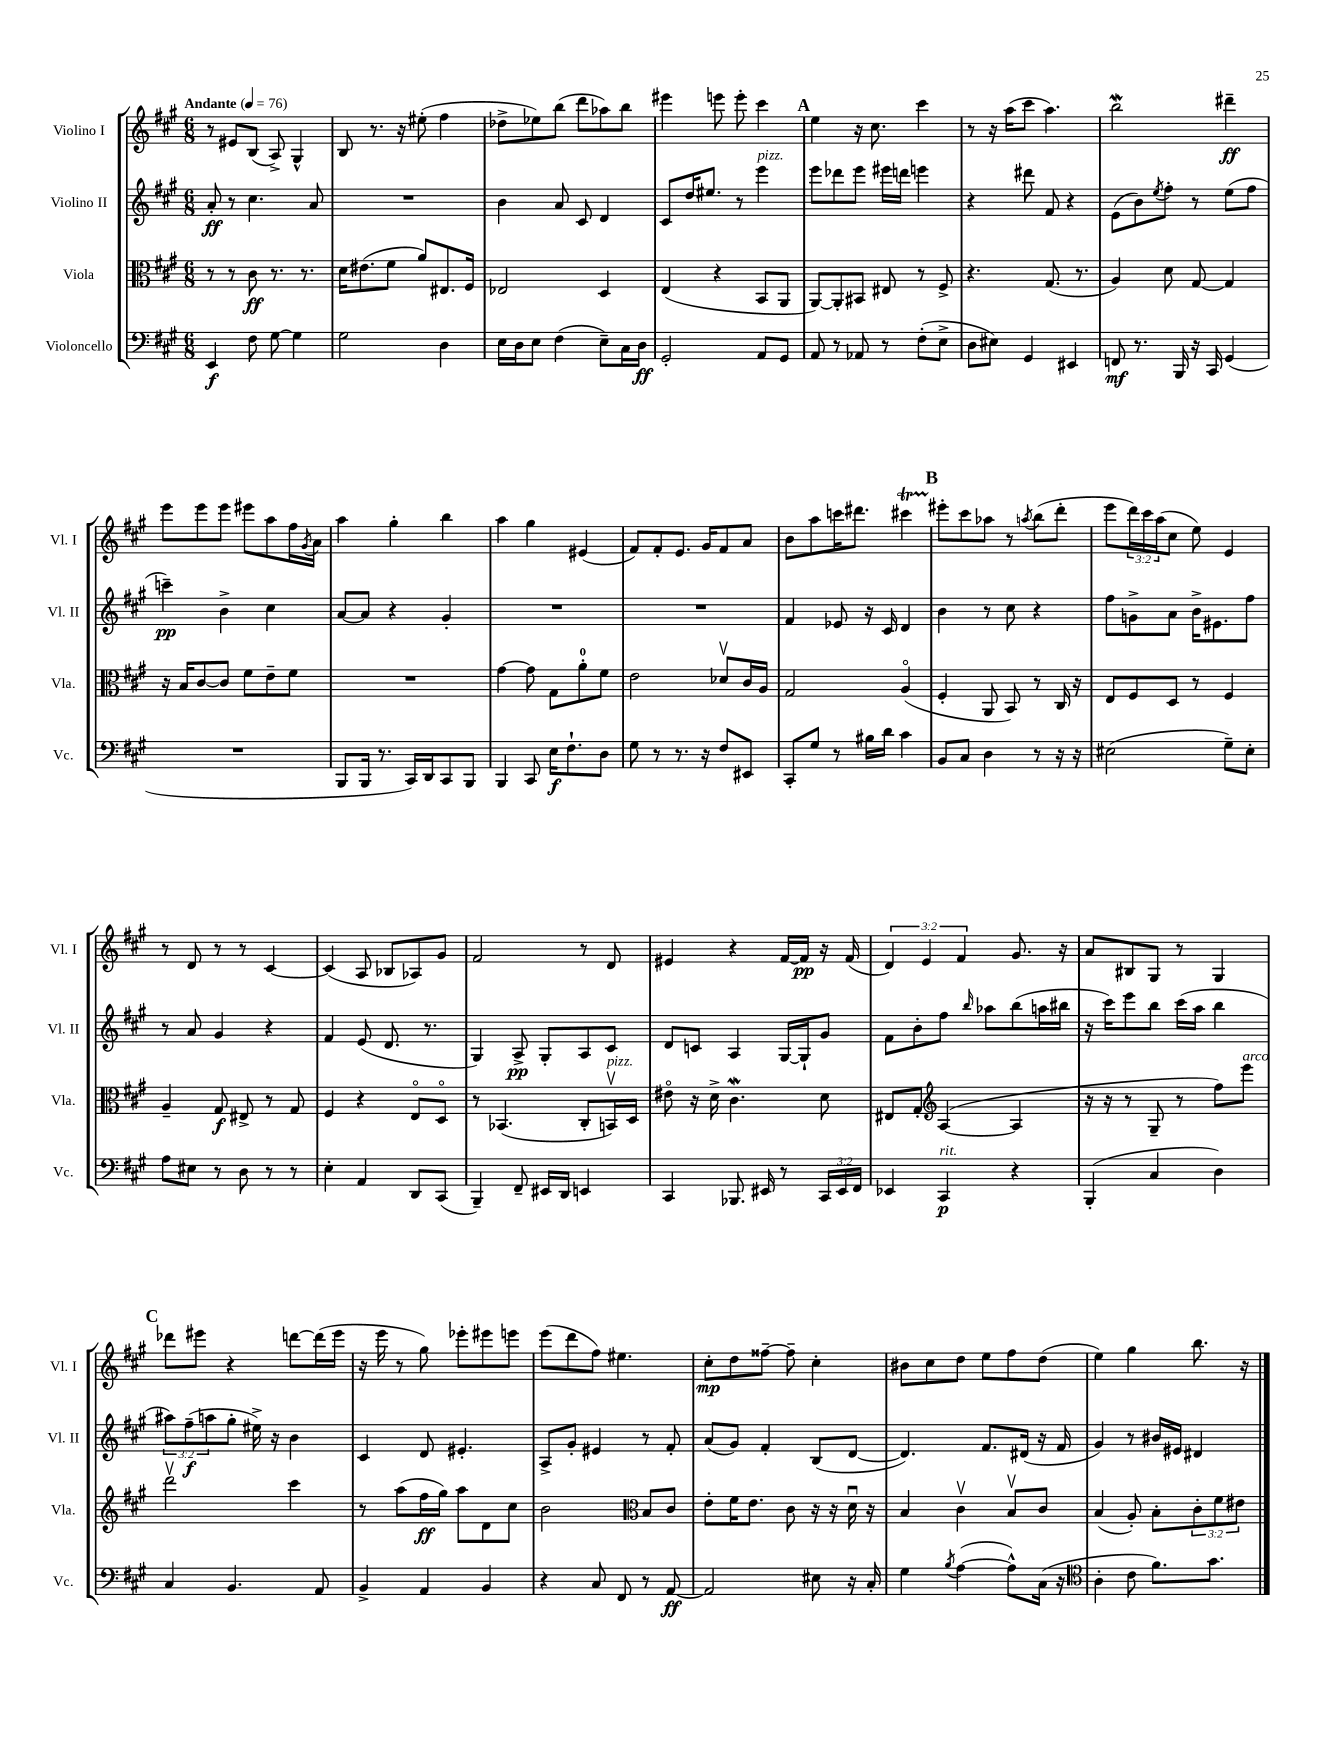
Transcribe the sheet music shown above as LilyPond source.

<<
\new StaffGroup <<
\new Staff = "s0" \with { instrumentName = "Violino I" shortInstrumentName = "Vl. I" } {
    \clef treble \key a \major \numericTimeSignature \time 6/8 \override Staff.TupletNumber.text = #tuplet-number::calc-fraction-text \tempo "Andante" 4 = 76
    r8 eis'8 b8( a8->) gis4-^ |
    b8 r8. r16 eis''8-.( fis''4 |
    des''8-> ees''8) b''8( d'''8 aes''8) b''8 |
    eis'''4 e'''8 e'''8-. cis'''4 |
    \mark \markup { \bold "A" } e''4 r16 cis''8. cis'''4 |
    r8 r16 a''16( cis'''8 a''4.) |
    b''2\mordent dis'''4--\ff |
    e'''8 e'''8 e'''8 eis'''8 a''8 fis''16 \acciaccatura { gis'8 } a'16 |
    a''4 gis''4-. b''4 |
    a''4 gis''4 eis'4( |
    fis'8) fis'8-. e'8. gis'16 fis'8 a'8 |
    b'8 a''8 c'''16 dis'''8. cis'''4\startTrillSpan |
    \mark \markup { \bold "B" } eis'''8-.\stopTrillSpan cis'''8 aes''8 r8 \acciaccatura { a''8 } b''8( d'''8-. |
    e'''8 \tuplet 3/2 { d'''16) cis'''16 a''16( } cis''8 e''8) e'4 |
    r8 d'8 r8 r8 cis'4~ |
    cis'4( a8 bes8 aes8) gis'8 |
    fis'2 r8 d'8 |
    eis'4 r4 fis'16~ fis'16\pp r16 fis'16( |
    \tuplet 3/2 { d'4) e'4 fis'4 } gis'8. r16 |
    a'8 bis8 gis8 r8 gis4 |
    \mark \markup { \bold "C" } des'''8 eis'''8 r4 d'''8~ d'''16( eis'''16 |
    r16 e'''16 r8 gis''8) ees'''8-. eis'''8 e'''8 |
    e'''8( d'''8 fis''8) eis''4. |
    cis''8-.\mp d''8 fisis''8~-- fisis''8-- cis''4-. |
    bis'8 cis''8 d''8 e''8 fis''8 d''8( |
    e''4) gis''4 b''8. r16 \bar "|." |
}
\new Staff = "s1" \with { instrumentName = "Violino II" shortInstrumentName = "Vl. II" } {
    \clef treble \key a \major \numericTimeSignature \time 6/8 \override Staff.TupletNumber.text = #tuplet-number::calc-fraction-text
    a'8-.\ff r8 cis''4. a'8 |
    R2. |
    b'4 a'8 cis'8 d'4 |
    cis'8 d''16 eis''8. r8 e'''4^\markup { \italic "pizz." } |
    \mark \markup { \bold "A" } e'''8 des'''8 e'''8 eis'''16 d'''16 e'''4 |
    r4 dis'''8 fis'8 r4 |
    e'8( b'8) \acciaccatura { e''8 } fis''8-. r8 e''8( fis''8 |
    c'''4--\pp) b'4-> cis''4 |
    a'8~ a'8 r4 gis'4-. |
    R2. |
    R2. |
    fis'4 ees'8 r16 cis'16 d'4 |
    \mark \markup { \bold "B" } b'4 r8 cis''8 r4 |
    fis''8 g'8-> a'8 b'16-> eis'8. fis''8 |
    r8 a'8 gis'4 r4 |
    fis'4 e'8( d'8. r8. |
    gis4) a8->\pp gis8-. a8 cis'8 |
    d'8 c'8 a4 gis16~ gis16-! gis'8 |
    fis'8 b'8-. fis''8 \grace { b''16 } aes''8 b''8( a''16 bis''16 |
    r16 cis'''16) e'''8 b''8 cis'''16( a''16 b''4 |
    \mark \markup { \bold "C" } \tuplet 3/2 { ais''8) fis''8--\f( a''8 } gis''8-. eis''16->) r16 b'4 |
    cis'4 d'8 eis'4.-. |
    a8-> gis'8-. eis'4 r8 fis'8-. |
    a'8( gis'8) fis'4-. b8( d'8~ |
    d'4.) fis'8. dis'16( r16 fis'16 |
    gis'4) r8 bis'16 eis'16 dis'4 \bar "|." |
}
\new Staff = "s2" \with { instrumentName = "Viola" shortInstrumentName = "Vla." } {
    \clef alto \key a \major \numericTimeSignature \time 6/8 \override Staff.TupletNumber.text = #tuplet-number::calc-fraction-text
    r8 r8 cis'8\ff r8. r8. |
    d'16 eis'8.( fis'8 a'8) eis8. fis16 |
    ees2 d4 |
    e4( r4 b,8 a,8 |
    \mark \markup { \bold "A" } a,8~) a,8-. bis,8 eis8 r8 fis8-> |
    r4. gis8.( r8. |
    a4) d'8 gis8~ gis4 |
    r16 b16 cis'8~ cis'8 fis'8 e'8-- fis'8 |
    R2. |
    gis'4~ gis'8 gis8 a'8-0-. fis'8 |
    e'2 des'8\upbow cis'16 a16 |
    gis2 a4\flageolet( |
    \mark \markup { \bold "B" } fis4-. a,8 b,8) r8 cis16 r16 |
    e8 fis8 d8 r8 fis4 |
    a4-- gis8\f eis8-> r8 gis8 |
    fis4 r4 e8\flageolet d8\flageolet |
    r8 bes,4.( cis8-. b,16\upbow^\markup { \italic "pizz." }) d16 |
    eis'8\flageolet r16 d'16-> cis'4.\mordent d'8 |
    eis8 gis8-. \clef treble a4~( a4 |
    r16 r16 r8 gis8-- r8 fis''8) e'''8^\markup { \italic "arco" } |
    \mark \markup { \bold "C" } d'''2\upbow cis'''4 |
    r8 a''8( fis''16\ff gis''16) a''8 d'8 cis''8 |
    b'2 \clef alto b8 cis'8 |
    e'8-. fis'16 e'8. cis'8 r16 r16 d'16\downbow r16 |
    b4 cis'4\upbow b8\upbow cis'8 |
    b4( a8-.) b8-. \tuplet 3/2 { cis'8-. fis'8 eis'8 } \bar "|." |
}
\new Staff = "s3" \with { instrumentName = "Violoncello" shortInstrumentName = "Vc." } {
    \clef bass \key a \major \numericTimeSignature \time 6/8 \override Staff.TupletNumber.text = #tuplet-number::calc-fraction-text
    e,4\f fis8 gis8~ gis4 |
    gis2 d4 |
    e16 d16 e8 fis4( e8--) cis16 d16\ff |
    gis,2-. a,8 gis,8 |
    \mark \markup { \bold "A" } a,8 r8 aes,8 r8 fis8-.( e8-> |
    d8 eis8) gis,4 eis,4 |
    f,8\mf r8. b,,16 r16 cis,16 gis,4( |
    R2. |
    b,,8 b,,16 r8. cis,16) d,16 cis,8 b,,8 |
    b,,4 cis,8 e16\f fis8.-! d8 |
    gis8 r8 r8. r16 fis8 eis,8 |
    cis,8-. gis8 r8 bis16 d'16 cis'4 |
    \mark \markup { \bold "B" } b,8 cis8 d4 r8 r16 r16 |
    eis2( gis8--) eis8-. |
    a8 eis8 r8 d8 r8 r8 |
    e4-. a,4 d,8 cis,8( |
    b,,4--) fis,8-- eis,16 d,16 e,4 |
    cis,4 bes,,8. eis,16 r8 \tuplet 3/2 { cis,16 eis,16 fis,16 } |
    ees,4 cis,4\p^\markup { \italic "rit." } r4 |
    b,,4-.( cis4 d4) |
    \mark \markup { \bold "C" } cis4 b,4. a,8 |
    b,4-> a,4 b,4 |
    r4 cis8 fis,8 r8 a,8~\ff |
    a,2 eis8 r16 cis16-. |
    gis4 \acciaccatura { b8 } a4~( a8-^) cis16( r16 |
    \clef tenor a4-. cis'8 fis'8.) gis'8. \bar "|." |
}
>>
>>
\layout { \context { \Score \remove "Bar_number_engraver" } }
